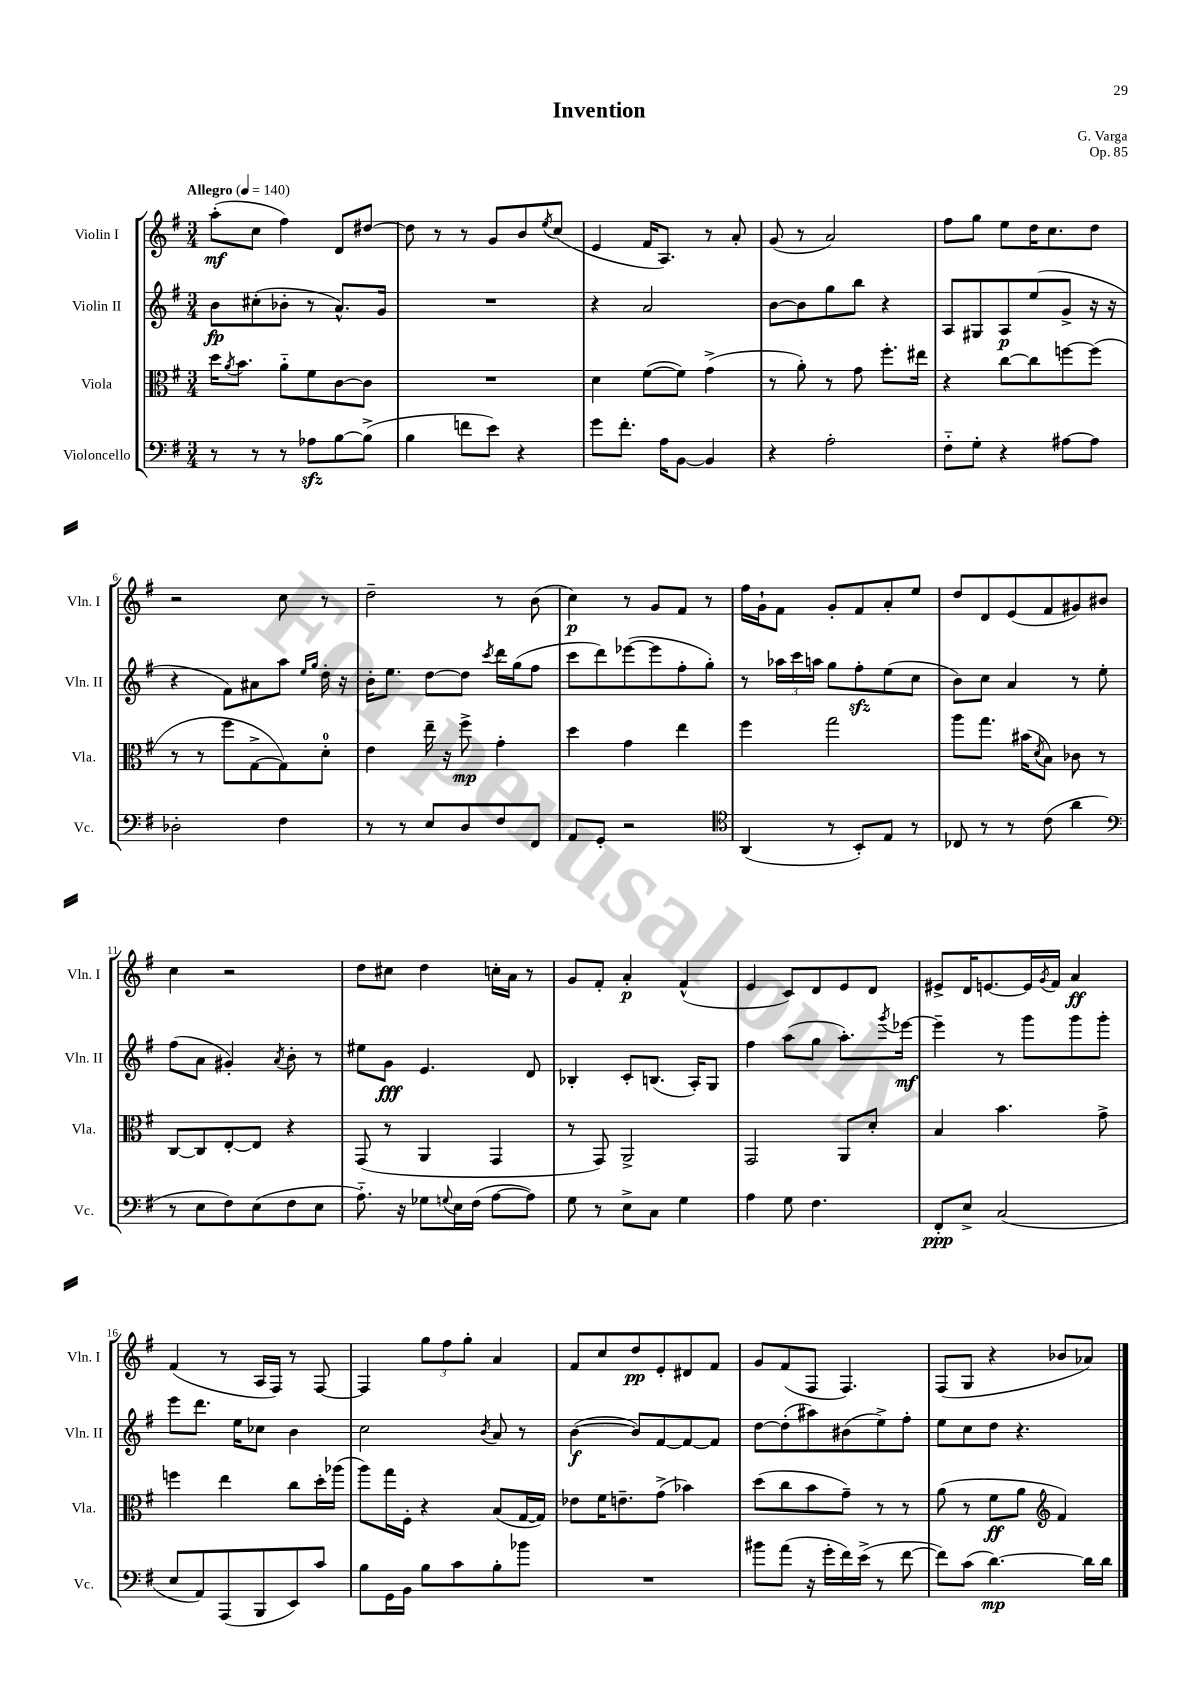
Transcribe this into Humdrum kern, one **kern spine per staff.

**kern	**kern	**kern	**kern
*staff4	*staff3	*staff2	*staff1
*clefF4	*clefC3	*clefG2	*clefG2
*k[f#]	*k[f#]	*k[f#]	*k[f#]
*M3/4	*M3/4	*M3/4	*M3/4
*MM140	*MM140	*MM140	*MM140
8r	16dd\LK	8b\L	(8aa'\L
.	8qa/	.	.
.	8.b\J	.	.
8r	.	(8cc#'\	8cc\J
8r	8a'~\L	8b-'\J	4ff#\)
8A-\L	8f#\	8r	.
[8B\	[8c\	8.a^^/L)	8d/L
(8B^\]J	8c\]J	.	[8dd#/J
.	.	16g/Jk	.
=	=	=	=
4B\	2.r	2.r	8dd#\]
.	.	.	8r
8f\L	.	.	8r
8e\J)	.	.	8g/L
4r	.	.	8b/
.	.	.	8qee/
.	.	.	(8cc/J
=	=	=	=
8g\L	4d\	4r	4e/
8.f#'\J	.	.	.
.	([8f#\L	2a/	16f#/LK
16A\LK	.	.	8.A/J)
[8BB\J	8f#\]J)	.	.
4BB/]	(4g^\	.	8r
.	.	.	8a'/
=	=	=	=
4r	8r	[8b\L	(8g/
.	8a'\)	8b\]	8r
2A'\	8r	8gg\	2a/)
.	8g\	8bb\J	.
.	8.ff#'\L	4r	.
.	16ee#\Jk	.	.
=	=	=	=
8F#'~\L	4r	8A/L	8ff#\L
8G'\J	.	8G#/	8gg\J
4r	[8cc\L	8A/	8ee\L
.	8cc\]	(8ee/	16dd\K
.	.	.	8.cc\
[8A#\L	[8ff\	8g^/J	.
8A#\]J	(8ff\]J	16r	8dd\J
.	.	16r	.
=	=	=	=
2D-'\	8r	4r	2r
.	8r	.	.
.	8ff#\L	8f#\L)	.
.	[8G^\	8a#\	.
4F#\	8G\])	8aa\J	8cc\
.	.	16qqee/LL	.
.	.	16qqgg/JJ	.
.	8d'\J	16dd'\	8r
.	.	16r	.
=	=	=	=
8r	4e\	16b'\LK	2dd~\
.	.	8.ee\J	.
8r	.	.	.
8E/L	16ee~\	[8dd\L	.
.	16r	.	.
8D/	8ff#^\	8dd\]J	.
.	.	8qccc/	.
8F#/	4g'\	16ddd\LL	8r
.	.	(16gg\J	.
8FF#/J	.	8ff#\J	(8b\
=	=	=	=
8AA/L	4dd\	8ccc\L	4cc\)
8GG'/J	.	8ddd\)	.
2r	4g\	([8eee-\	8r
.	.	8eee-\]	8g/L
.	4ee\	8ff#'\	8f#/J
.	.	8gg'\J)	8r
=	=	=	=
*clefC4	*	*	*
(4AA/	4ff#\	8r	16ff#\LL
.	.	.	16g`\J
.	.	24aa-\LL	8f#\J
.	.	24ccc\	.
.	.	24aa\JJ	.
8r	2gg\	8gg\L	8g'/L
8BB'/L)	.	8ff#'\	8f#/
8E/J	.	(8ee\	8a'/
8r	.	8cc\J	8ee/J
=	=	=	=
8C-/	8aa\L	8b\L)	8dd/L
8r	8.gg\J	8cc\J	8d/
8r	.	4a/	(8e/
.	(16b#\LK	.	.
.	8qd/	.	.
(8c\	8B\J)	.	8f#/
4a\	8c-\	8r	8g#/)
.	8r	8ee'\	8b#/J
=	=	=	=
*clefF4	*	*	*
8r	[8C/L	(8ff#\L	4cc\
8E\L	8C/]	8a\J	.
8F#\)	[8E'/	4g#'/)	2r
(8E\	8E/]J	.	.
.	.	8qa/	.
8F#\	4r	8b'\	.
8E\J	.	8r	.
=	=	=	=
8.A'~\)	(8GG/	8ee#\L	8dd\L
.	8r	8g\J	8cc#\J
16r	.	.	.
8G-\L	4AA/	4.e/	4dd\
8qqG/	.	.	.
16E\L	.	.	.
(16F#\JJ	.	.	.
[8A\L	4GG/	.	16cc'\LL
.	.	.	16a\JJ
8A\]J)	.	8d/	8r
=	=	=	=
8G\	8r	4B-'/	8g/L
8r	8GG/)	.	8f#'/J
8E^\L	2AA^/	8c'/L	4a'/
8C\J	.	(8.B/J	.
4G\	.	.	(4f#^^/
.	.	16A'/LK)	.
.	.	8G/J	.
=	=	=	=
4A\	2GG/	4ff#\	4e/
8G\	.	(8aa\L	8c/L)
4.F#\	.	8gg\J	8d/
.	8AA/L	8.aa'\L)	8e/
.	8d'/J	.	8d/J
.	.	8qggg/	.
.	.	[16eee-\Jk	.
=	=	=	=
8FF#'/L	4B/	4eee-~\]	8e#^/L
8E^/J	.	.	16d/K
.	.	.	[8.e/
(2C/	4.b\	8r	.
.	.	8ggg\L	16e/]L
.	.	.	8qg/
.	.	.	16f#/JJ
.	.	8ggg\	4a/
.	8g^\	8ggg'\J	.
=	=	=	=
8E/L	4ff\	8eee\L	(4f#/
8AA/)	.	8.ddd\J	.
(8AAA/	4ee\	.	8r
.	.	16ee\LK	.
8BBB/	.	8cc-\J	16A/LL
.	.	.	16F#/JJ)
8EE/)	8cc\L	4b\	8r
8c/J	16dd'\L	.	[8F#/
.	(16aa-\JJ	.	.
=	=	=	=
8B\L	8aa\L)	2cc\	4F#/]
16GG\L	16gg\L	.	.
16BB\JJ	16F#'\JJ	.	.
8B\L	4r	.	12gg\L
.	.	.	12ff#\
8c\	.	.	.
.	.	.	12gg'\J
.	.	8qb/	.
8B'\	(8B/L	8a/	4a/
8b-\J	[16G/L	8r	.
.	16G/]JJ)	.	.
=	=	=	=
2.r	8e-\L	([4b\	8f#/L
.	16f#\K	.	8cc/
.	8.e~\	.	.
.	.	8b/]L)	8dd/
.	(8g^\J	[8f#/	8e'/
.	4b-\)	8f#/_	8d#/
.	.	8f#/]J	8f#/J
=	=	=	=
8b#\L	(8dd\L	[8dd\L	8g/L
(8a\J	8cc\	(8dd'\]	(8f#/
16r	8b\	8aa#\)	8F#/J
16g'\LL	.	.	.
16f#\)	8g~\J)	(8b#\	4.F#/)
(16e^\JJ	.	.	.
8r	8r	8ee^\)	.
[8f#\	8r	8ff#'\J	.
=	=	=	=
8f#\]L)	(8a\	8ee\L	(8F#/L
(8c\J	8r	8cc\	8G/J
[4.d\)	8f#\L	8dd\J	4r
.	8a\J	4.r	.
*	*clefG2	*	*
.	4f#/)	.	8b-/L
16d\]LL	.	.	8a-/J)
16d\JJ	.	.	.
==	==	==	==
*-	*-	*-	*-
